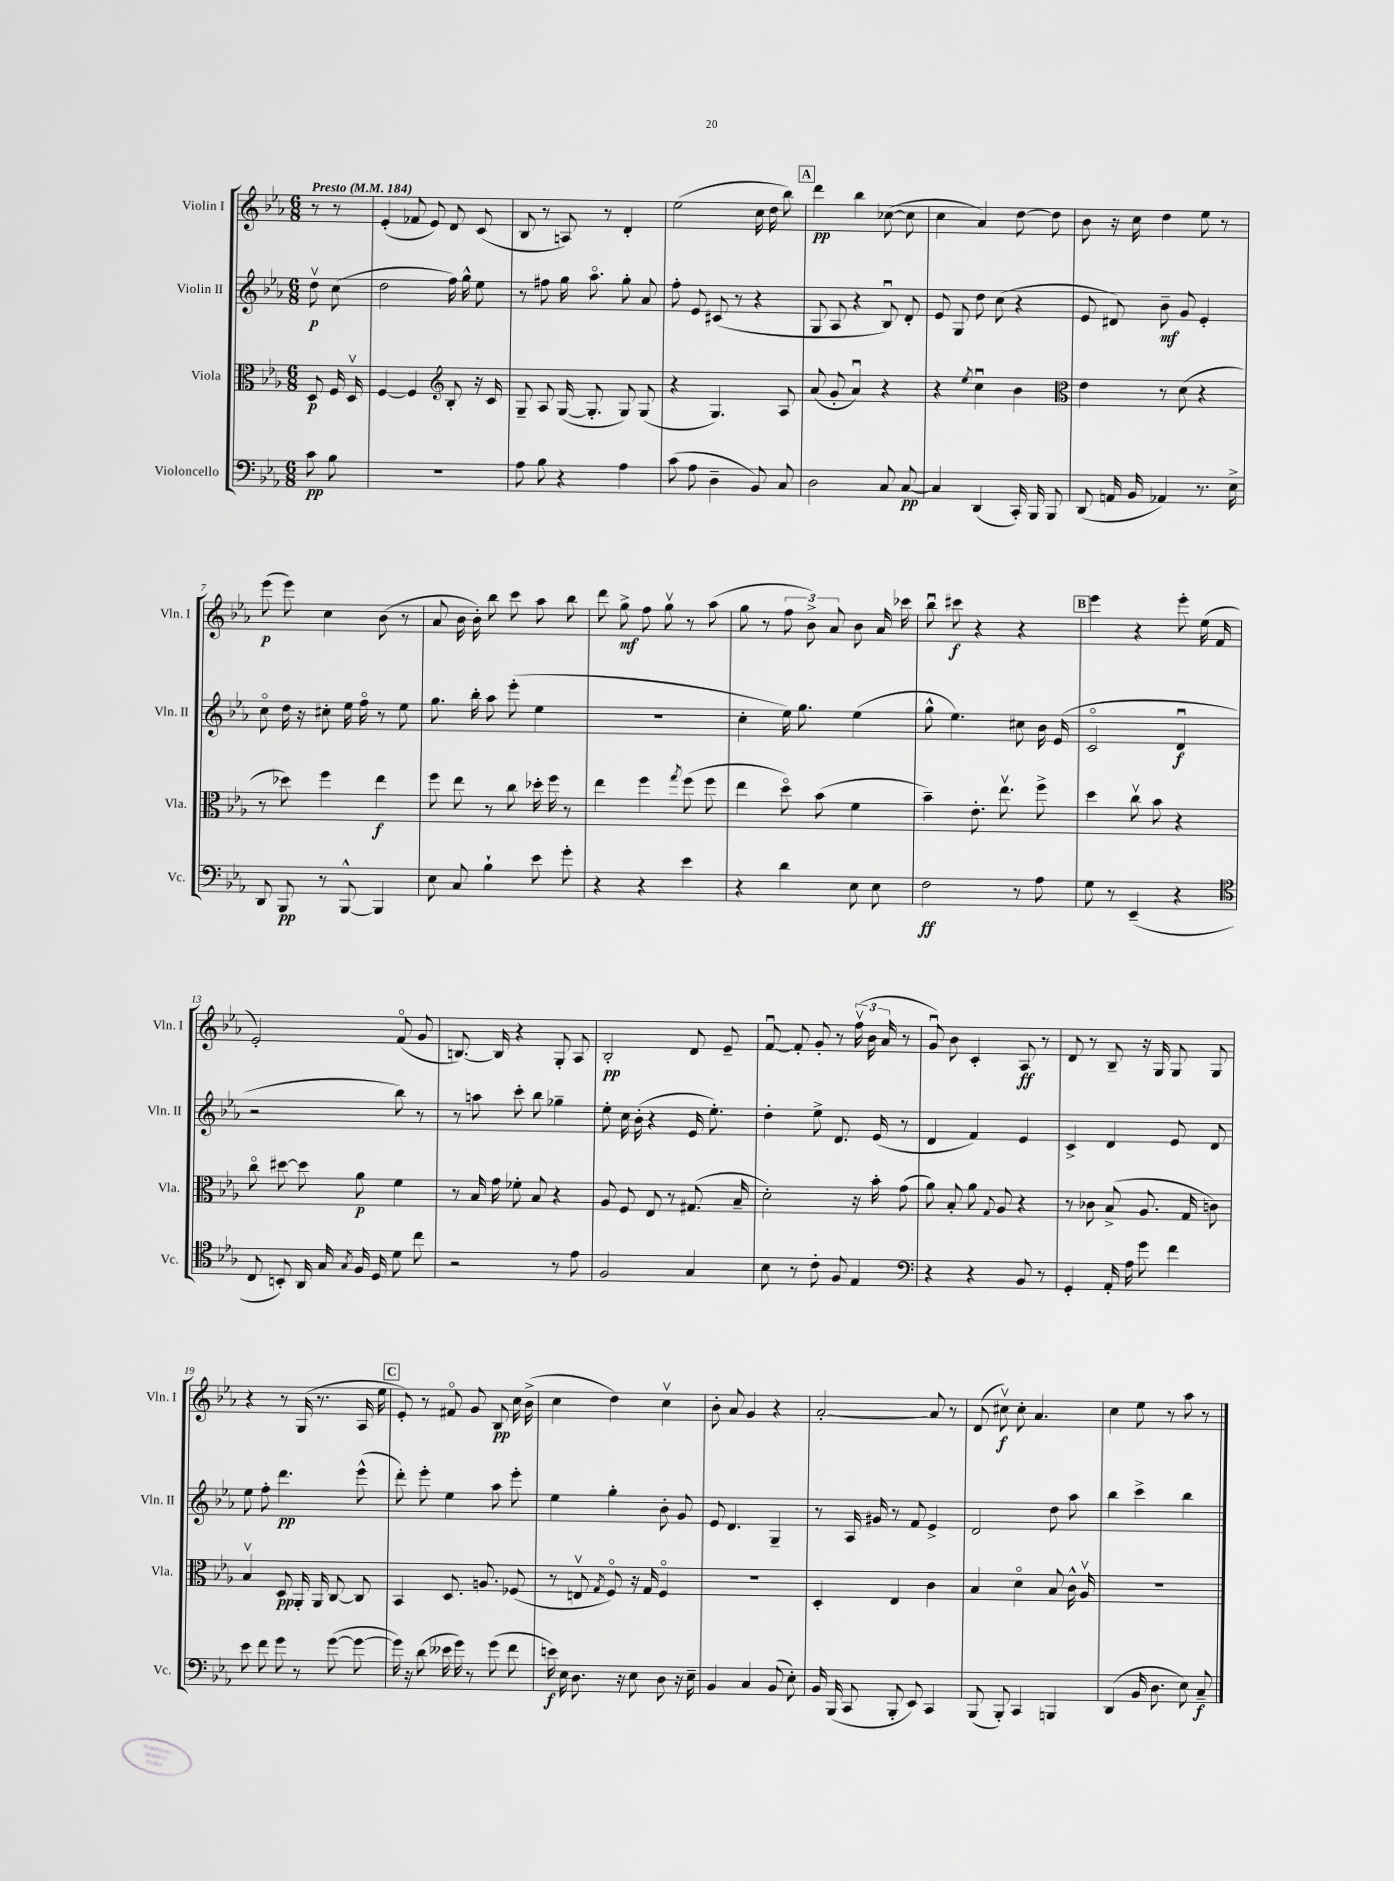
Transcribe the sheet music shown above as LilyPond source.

<<
\new StaffGroup <<
\new Staff = "s0" \with { instrumentName = "Violin I" shortInstrumentName = "Vln. I" } {
    \clef treble \key ees \major \numericTimeSignature \time 6/8 \partial 4 \tempo "Presto" 4 = 184
    \autoBeamOff r8 r8 |
    ees'4-.( fes'8 ees'8) d'8 c'8( |
    bes8 r8 a8) r8 d'4-. |
    ees''2( c''16 d''16 bes''8) |
    \mark \markup { \box "A" } d'''4\pp bes''4 ces''8~( ces''8 |
    c''4 aes'4) d''8~ d''8 |
    bes'8 r16 c''16 d''4 ees''8 r8 |
    ees'''8\p( ees'''8) c''4 bes'8( r8 |
    aes'8 bes'16 bes'16-.) bes''8 c'''8 aes''8 bes''8 |
    d'''8 g''8->\mf f''8 g''8\upbow r8 aes''8( |
    g''8 r8 \tuplet 3/2 { f''8 bes'8->) aes'8 } bes'8 aes'16 ces'''16 |
    bes''8\downbow cis'''8\f r4 r4 |
    \mark \markup { \box "B" } ees'''4 r4 ees'''8-. ees''16( f'16 |
    ees'2-.) f'8\flageolet( g'8 |
    b8.~) b16 r4 g8-. aes8 |
    bes2-.\pp d'8 ees'8-- |
    f'8~\downbow f'8-. g'8-. r8 \tuplet 3/2 { f''16\upbow( bes'16 aes'16 } r8 |
    g'8\downbow) bes'8 c'4-. aes8\ff r8 |
    d'8 r8 bes8-- r16 g16 g8 g8 |
    r4 r8 g16( r8. aes16 ees''16 |
    \mark \markup { \box "C" } ees'8-.) r8 fis'8\flageolet g'8 bes8\pp c''16 bes'16->( |
    c''4 d''4) c''4\upbow |
    bes'8-. aes'8 g'4 r4 |
    aes'2~-. aes'8 r8 |
    d'8( cis''8\upbow\f) cis''8-. aes'4. |
    c''4 ees''8 r8 aes''8 r8 \bar "|." |
}
\new Staff = "s1" \with { instrumentName = "Violin II" shortInstrumentName = "Vln. II" } {
    \clef treble \key ees \major \numericTimeSignature \time 6/8 \partial 4
    \autoBeamOff d''8\upbow\p c''8( |
    d''2 f''16) g''16-^ ees''8 |
    r8 fis''8 g''16 aes''8.\flageolet g''8-. aes'8 |
    f''8-. ees'8 cis'8( r8 r4 |
    \mark \markup { \box "A" } g8 aes8 r4 bes8\downbow) d'8-. |
    ees'8 g8 d''8 c''8( r4 |
    ees'8 dis'8) bes'8--\mf g'8 ees'4-. |
    c''8\flageolet d''16 r16 cis''8-. ees''16 f''16\flageolet r8 ees''8 |
    g''8. bes''16-. aes''8 ees'''8-.( ees''4 |
    R2. |
    c''4-. ees''16) g''8. ees''4( |
    g''8-^ ees''4.) cis''8 bes'16 ees'16( |
    \mark \markup { \box "B" } c'2\flageolet d'4\downbow\f |
    r2 bes''8) r8 |
    r8 a''8 c'''8-. bes''8 ges''4-- |
    ees''8-. c''16 bes'16-.( r4 ees'16 ees''8.-.) |
    d''4-. ees''8-> d'8. ees'16( r8 |
    d'4 f'4) ees'4 |
    c'4-> d'4 ees'8 d'8 |
    ees''8 f''8-. d'''4.\pp ees'''8-^( |
    \mark \markup { \box "C" } d'''8-.) ees'''8-. ees''4 aes''8 ees'''8-. |
    ees''4 g''4-. bes'8-. g'8 |
    ees'8 d'4. g4-- |
    r8 aes16 gis'16 r8 f'8 ees'4-> |
    d'2 d''8 aes''8 |
    bes''4 c'''4-> bes''4 \bar "|." |
}
\new Staff = "s2" \with { instrumentName = "Viola" shortInstrumentName = "Vla." } {
    \clef alto \key ees \major \numericTimeSignature \time 6/8 \partial 4
    \autoBeamOff d8\p f16 d16\upbow |
    f4~ f4 \clef treble bes8-. r16 c'16 |
    g8-- aes8 g16~( g8.-. g8) g8( |
    r4 g4.) aes8 |
    \mark \markup { \box "A" } aes'8( g'8-. aes'4\downbow) r4 |
    r4 \acciaccatura { ees''8 } c''4\downbow bes'4 |
    \clef alto ees'4 r8 d'8( r4 |
    r8 des''8) f''4 ees''4\f |
    f''8 ees''8 r8 c''8 des''16-. f''16 r8 |
    ees''4 f''4 \acciaccatura { g''8 } f''8( f''8 |
    ees''4 d''8\flageolet) bes'8( f'4 |
    bes'4--) ees'8.-. ees''8.\upbow f''8-> |
    \mark \markup { \box "B" } d''4 c''8\upbow bes'8 r4 |
    c''8\flageolet dis''8~ dis''8 aes'8\p f'4 |
    r8 bes16 g'16 fes'8-. bes8 r4 |
    aes8 f8 ees8 r8 gis8.( bes16-- |
    d'2-.) r16 bes'16-. g'8( |
    aes'8) bes8-. aes'8 \appoggiatura { g8 } aes8 r4 |
    r8 ces'8 bes8->( aes8. g16 c'8) |
    bes4\upbow d8\pp aes,16-. aes,16 c8~ c8 |
    \mark \markup { \box "C" } bes,4 d8. a8. fes8( |
    r8 e8\upbow \acciaccatura { g8 } f8\flageolet) r16 g16 f4\flageolet |
    R2. |
    d4-. ees4 c'4 |
    bes4 d'4\flageolet bes8 c'16-^ aes16\upbow |
    R2. \bar "|." |
}
\new Staff = "s3" \with { instrumentName = "Violoncello" shortInstrumentName = "Vc." } {
    \clef bass \key ees \major \numericTimeSignature \time 6/8 \partial 4
    \autoBeamOff c'8\pp bes8 |
    R2. |
    aes8 bes8 r4 aes4 |
    c'8( aes8 d4-- bes,8) c8 |
    \mark \markup { \box "A" } d2 c8 c8~\pp |
    c4 d,4( c,16-.) bes,,16 bes,,8 |
    d,8( a,16 bes,16 aes,4) r8. ees16-> |
    d,8 bes,,8\pp r8 bes,,8~-^ bes,,4 |
    ees8 c8 bes4-! ees'8 g'8-. |
    r4 r4 ees'4 |
    r4 d'4 ees8 ees8 |
    f2\ff r8 aes8 |
    \mark \markup { \box "B" } g8 r8 ees,4--( r4 |
    \clef tenor c8 b,8-.) aes,16 g16 \acciaccatura { g8 } f16 d16 d'8 c''8 |
    r2 r8 ees'8 |
    f2 g4 |
    bes8 r8 c'8-. f8 ees4 |
    \clef bass r4 r4 bes,8 r8 |
    g,4-. aes,16-. aes16 g'8 f'4 |
    ees'8 f'8 g'8 r8 g'8~( g'8~ |
    \mark \markup { \box "C" } g'16) r16 d'8( eeses'16 g'16) r8 g'8( f'8 |
    e'16\f) ees16 d8. r16 ees8 d8 r16 ees16-- |
    bes,4 c4 bes,8( ees8-.) |
    bes,16 bes,,16( c,8 bes,,8-. ees,8) c,4 |
    bes,,8( bes,,8-.) c,4 b,,4 |
    d,4( bes,16 d8. ees8) c8--\f \bar "|." |
}
>>
>>
